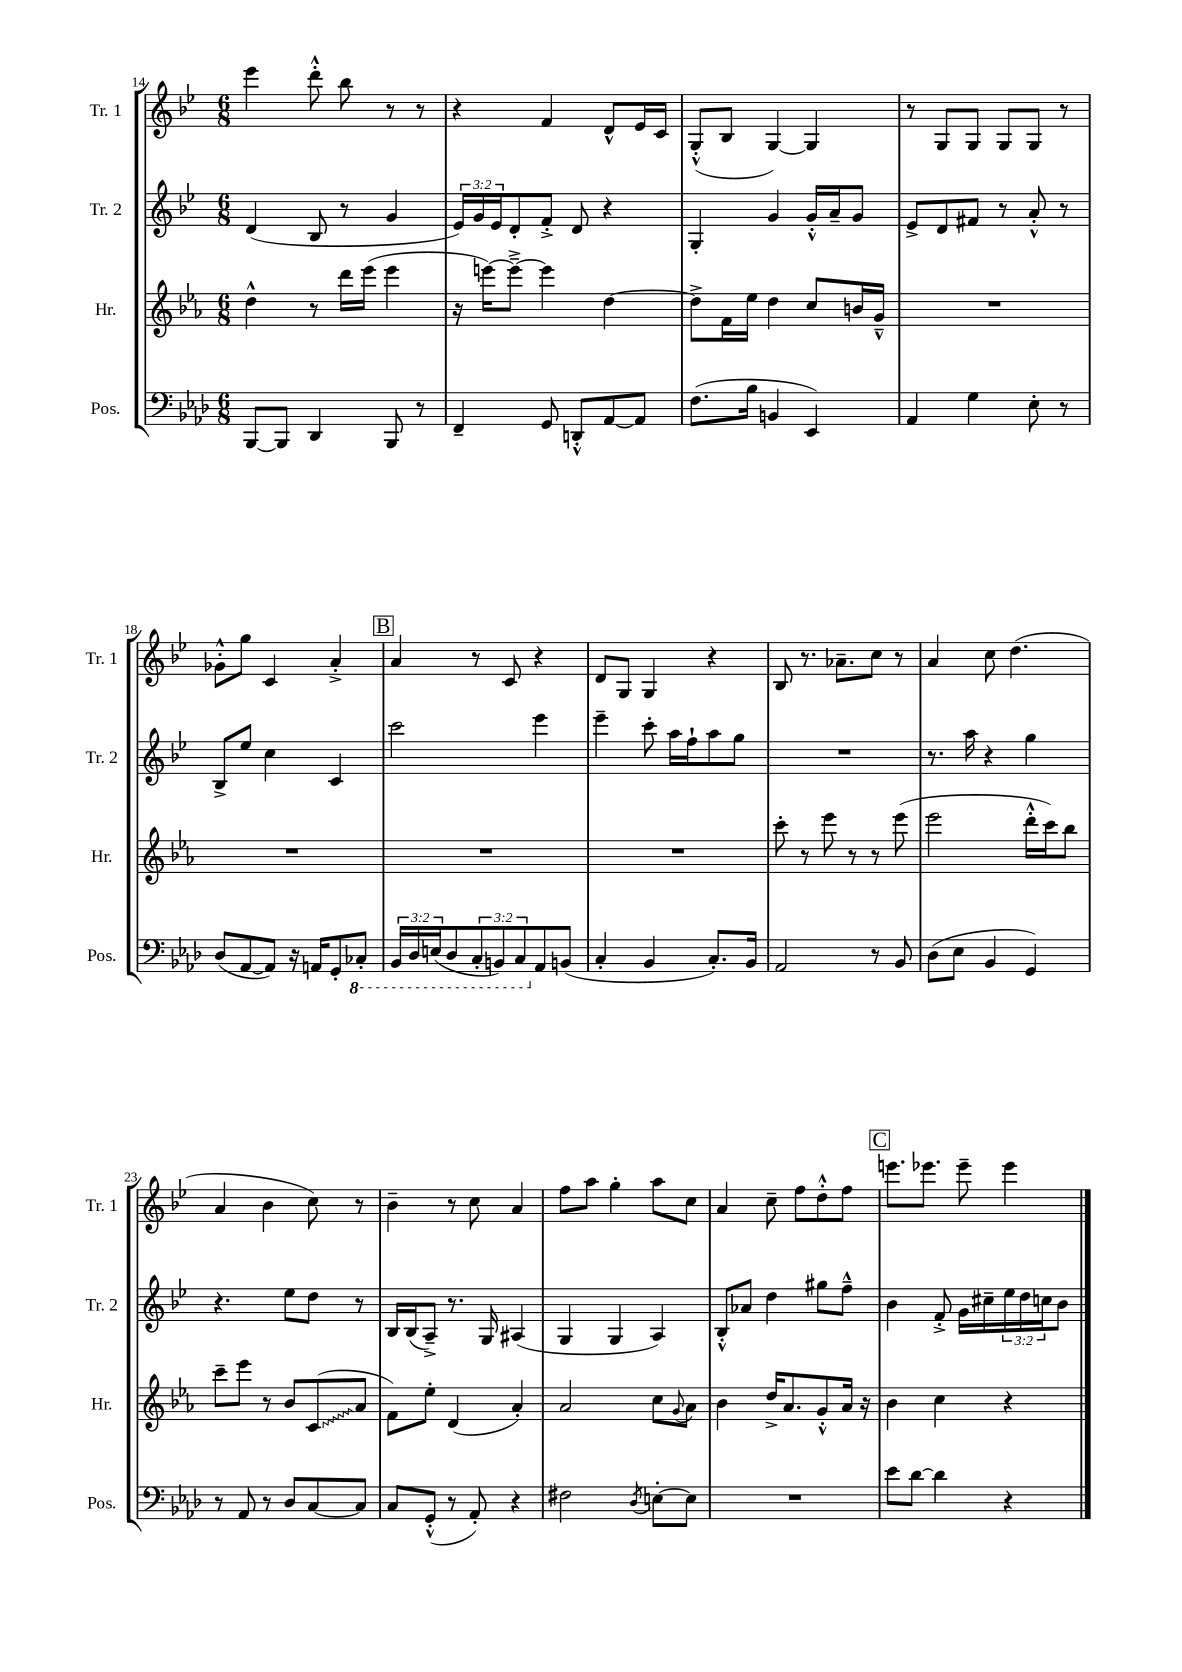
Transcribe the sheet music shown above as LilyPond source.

<<
\new StaffGroup <<
\new Staff = "s0" \with { instrumentName = "Tr. 1" shortInstrumentName = "Tr. 1" } {
    \clef treble \key bes \major \numericTimeSignature \time 6/8
    ees'''4 d'''8-.-^ bes''8 r8 r8 |
    r4 f'4 d'8-^ ees'16 c'16 |
    g8-.-^( bes8 g4~) g4 |
    r8 g8 g8 g8 g8 r8 |
    ges'8-.-^ g''8 c'4 a'4-.-> |
    \mark \markup { \box "B" } a'4 r8 c'8 r4 |
    d'8 g8 g4 r4 |
    bes8 r8. aes'8.-- c''8 r8 |
    a'4 c''8 d''4.( |
    a'4 bes'4 c''8) r8 |
    bes'4-- r8 c''8 a'4 |
    f''8 a''8 g''4-. a''8 c''8 |
    a'4 c''8-- f''8 d''8-.-^ f''8 |
    \mark \markup { \box "C" } e'''8. ees'''8. ees'''8-- ees'''4 \bar "|." |
}
\new Staff = "s1" \with { instrumentName = "Tr. 2" shortInstrumentName = "Tr. 2" } {
    \clef treble \key bes \major \numericTimeSignature \time 6/8 \override Staff.TupletNumber.text = #tuplet-number::calc-fraction-text
    d'4( bes8 r8 g'4 |
    \tuplet 3/2 { ees'16) g'16 ees'16 } d'8-. f'8-.-> d'8 r4 |
    g4-. g'4 g'16-.-^ a'16-- g'8 |
    ees'8-> d'8 fis'8 r8 a'8-.-^ r8 |
    bes8-> ees''8 c''4 c'4 |
    \mark \markup { \box "B" } c'''2 ees'''4 |
    ees'''4-- c'''8-. a''16 f''16-! a''8 g''8 |
    R2. |
    r8. a''16 r4 g''4 |
    r4. ees''8 d''8 r8 |
    bes16 bes16( a8--->) r8. g16 ais4( |
    g4 g4 a4) |
    bes8-.-^ aes'8 d''4 gis''8 f''8---^ |
    \mark \markup { \box "C" } bes'4 f'8-.-> g'16 cis''16-- \tuplet 3/2 { ees''16 d''16 c''16 } bes'8 \bar "|." |
}
\new Staff = "s2" \with { instrumentName = "Hr." shortInstrumentName = "Hr." } {
    \clef treble \key ees \major \numericTimeSignature \time 6/8
    d''4-^ r8 d'''16 ees'''16( ees'''4 |
    r16 e'''16~) e'''8~---> e'''4 d''4~ |
    d''8-> f'16 ees''16 d''4 c''8 b'16 g'16---^ |
    R2. |
    R2. |
    \mark \markup { \box "B" } R2. |
    R2. |
    c'''8-. r8 ees'''8 r8 r8 ees'''8( |
    ees'''2 d'''16-.-^ c'''16) bes''8 |
    c'''8-- ees'''8 r8 bes'8 \once \override Glissando.style = #'zigzag c'8\glissando( aes'8 |
    f'8) ees''8-. d'4( aes'4-.) |
    aes'2 c''8 \appoggiatura { g'8 } aes'8 |
    bes'4 d''16-> aes'8. g'8-.-^ aes'16 r16 |
    \mark \markup { \box "C" } bes'4 c''4 r4 \bar "|." |
}
\new Staff = "s3" \with { instrumentName = "Pos." shortInstrumentName = "Pos." } {
    \clef bass \key aes \major \numericTimeSignature \time 6/8 \override Staff.TupletNumber.text = #tuplet-number::calc-fraction-text
    bes,,8~ bes,,8 des,4 bes,,8 r8 |
    f,4-- g,8 d,8-.-^ aes,8~ aes,8 |
    f8.( bes16 b,4 ees,4) |
    aes,4 g4 ees8-. r8 |
    des8( aes,8~ aes,8) r16 a,16 g,8-. \ottava #-1 ces,8-. |
    \mark \markup { \box "B" } \tuplet 3/2 { bes,,16 des,16 e,16( } des,8 \tuplet 3/2 { c,8-. b,,8) c,8 \ottava #0 } aes,8 b,8( |
    c4-. bes,4 c8.-.) bes,16 |
    aes,2 r8 bes,8 |
    des8( ees8 bes,4 g,4) |
    r8 aes,8 r8 des8 c8~ c8 |
    c8 g,8-.-^( r8 aes,8-.) r4 |
    fis2 \acciaccatura { des8 } e8~-. e8 |
    R2. |
    \mark \markup { \box "C" } ees'8 des'8~ des'4 r4 \bar "|." |
}
>>
>>
\layout { \context { \Score currentBarNumber = #14 } }
